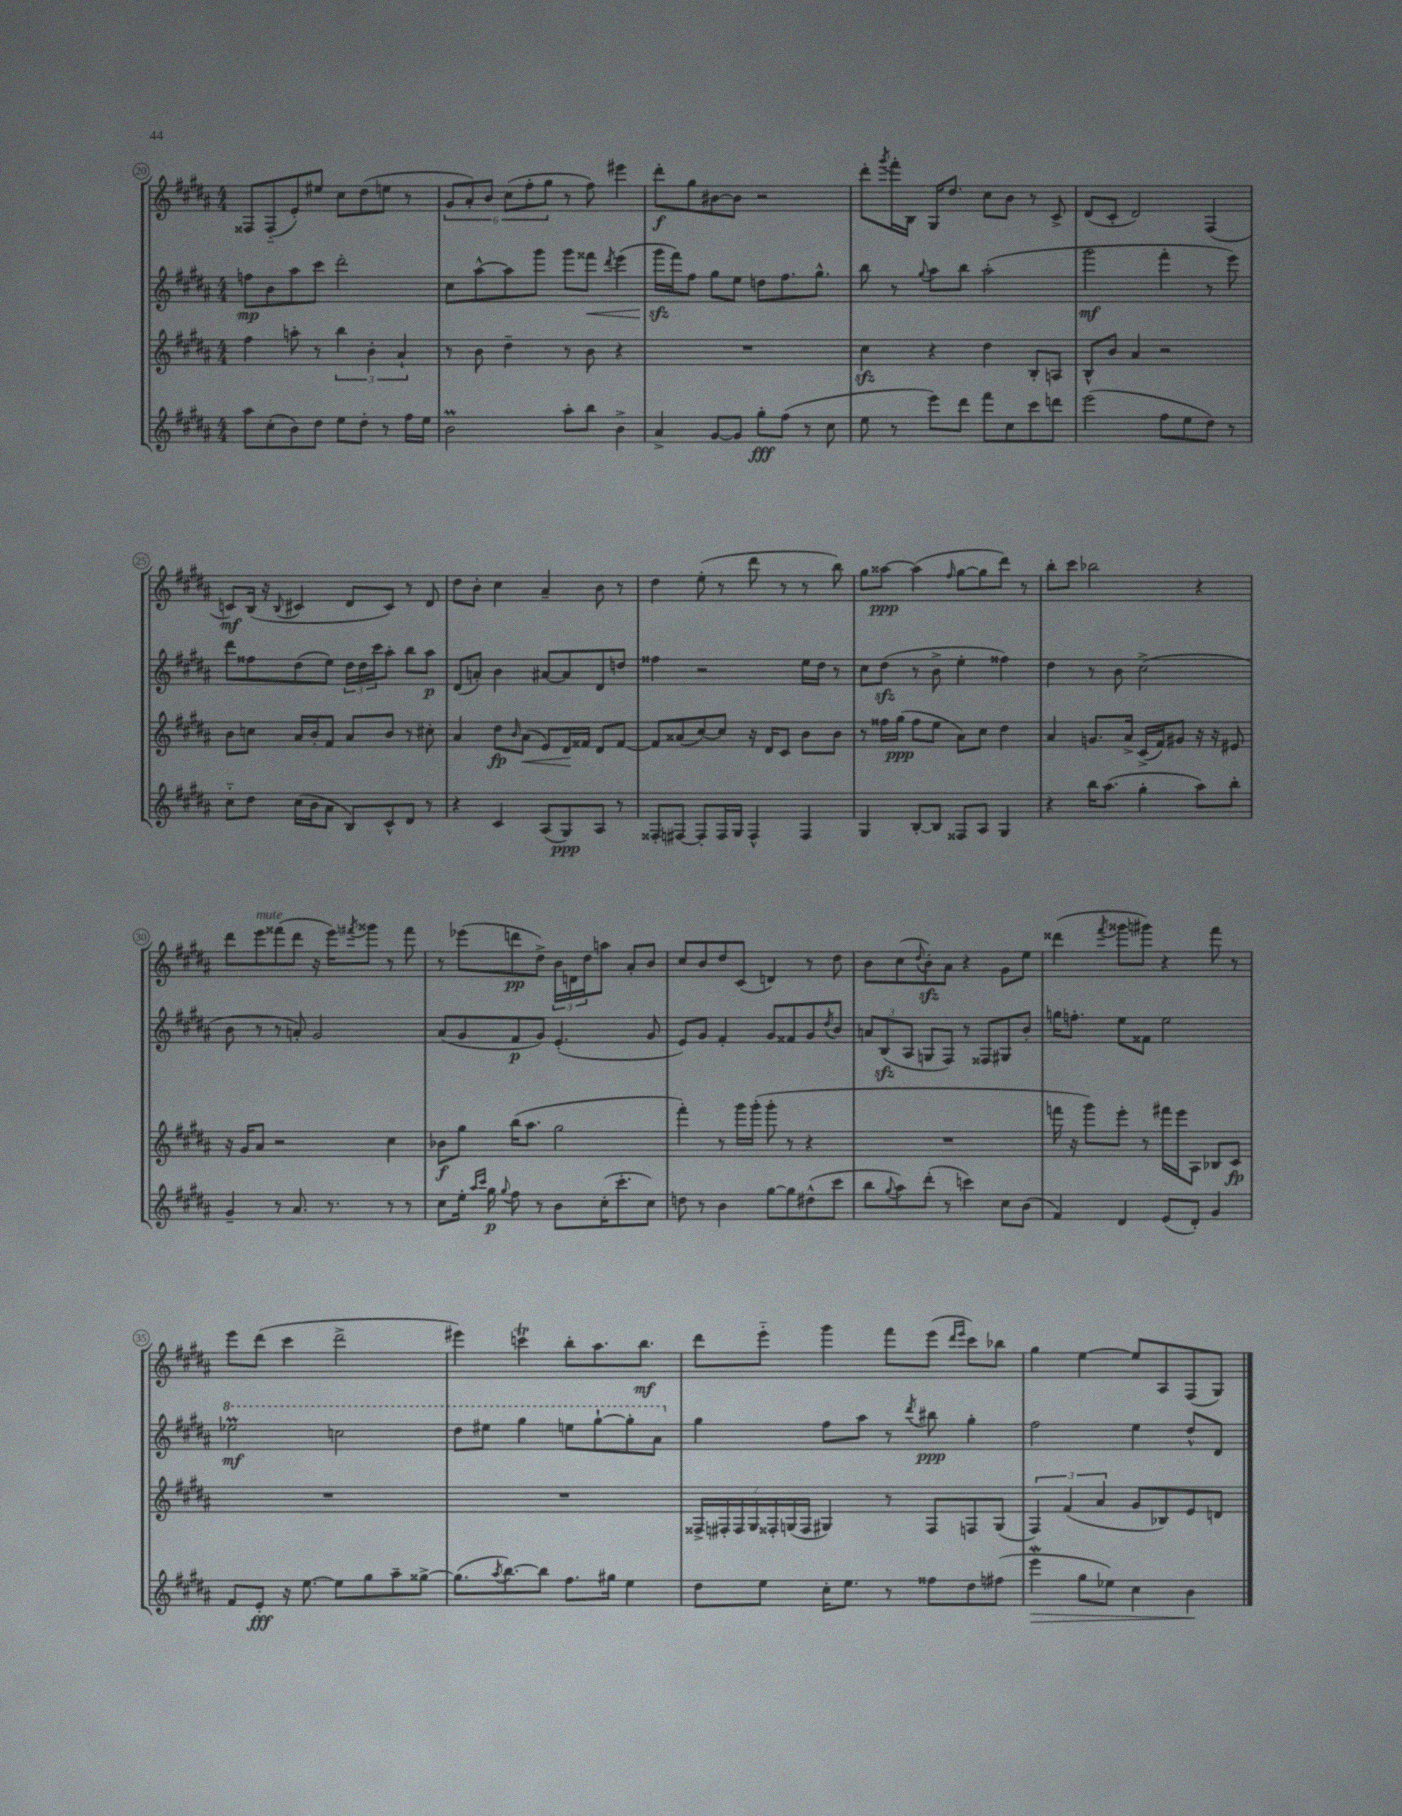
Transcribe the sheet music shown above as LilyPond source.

<<
\new StaffGroup <<
\new Staff = "s0" {
    \clef treble \key b \major \numericTimeSignature \time 4/4
    fisis8 fisis8-_( e'8-.) eis''8 cis''8 dis''8( e''8 r8 |
    \tuplet 6/4 { gis'8 ais'8-.) b'8 cis''8( fis''8-. gis''8 } r8 fis''8) eis'''4 |
    dis'''8-.\f gis''8 bis'8~ bis'8 r2 |
    dis'''8-. \acciaccatura { gis'''8 } fis'''16-. b16 gis16 dis''8. cis''8 b'8 r8 cis'8-> |
    dis'8( cis'8-. dis'2) fis4( |
    c'8\mf) b16( r16 \appoggiatura { b8 } cis'4 dis'8 cis'8) r8 dis'8 |
    dis''8 b'8-. cis''4 ais'4-- b'8 r8 |
    dis''4 e''8-.( r8 dis'''8 r8 r8 b''8) |
    gis''8 aisis''8~\ppp aisis''4( \grace { fis''16 } gis''8~ gis''8 dis'''8) r8 |
    b''8-. cis'''8 bes''2 r4 |
    dis'''8 e'''8^\markup { \italic "mute" } fisis'''8( dis'''8 r16 e'''16) \acciaccatura { fis'''8 } gisis'''8 r8 fis'''8 |
    r8 ees'''8( d'''8\pp dis''8->) \tuplet 3/2 { b'16 d'16 dis''16 } a''8 ais'8-. b'8 |
    cis''8 b'8 dis''8 cis'8( d'4) r8 dis''8 |
    b'8 cis''8( \appoggiatura { dis''8 } b'8-.\sfz) ais'8 r4 gis'8 e''8 |
    disis'''4( \acciaccatura { fis'''8 } gisis'''8 gis'''8) r4 fis'''8 r8 |
    e'''8 dis'''8( cis'''4 dis'''2-> |
    eis'''4) c'''4\trill b''8-. ais''8. b''8.\mf |
    dis'''8 e'''8-_ gis'''4 fis'''8 e'''8( \grace { dis'''16 e'''16 } cis'''8) bes''8 |
    gis''4 e''4~ e''8 ais8 fis8( gis8) \bar "|." |
}
\new Staff = "s1" {
    \clef treble \key b \major \numericTimeSignature \time 4/4
    f''8\mp b'8 ais''8 cis'''8 dis'''2-. |
    cis''8 ais''8~-^ ais''8 gis'''8 gis'''8 fisis'''8\< \acciaccatura { dis'''8 } e'''4( |
    gis'''16\sfz\! fis'''16) fis''8 gis''8 e''8 d''8 fis''8. gis''8.-^ |
    b''8 r8 \appoggiatura { gis''8 } ais''8 b''8 ais''2-.( |
    gis'''2\mf fis'''4-. r8 e'''8) |
    dis'''8 fisis''8 dis''8( e''8) \tuplet 3/2 { dis''16 dis''16 cis'''16 } ais''8-. b''8 ais''8\p |
    dis'8( a'8-.) b'4 ais'8~ ais'8 dis'8 d''8 |
    fisis''4 r2 e''16 dis''16 r8 |
    cis''8 dis''8\sfz( r8 b'8-> e''4-. fisis''4) |
    dis''4 r8 b'8 cis''2->( |
    b'8 r8 r8 a'8-.) gis'2 |
    ais'8( gis'8 fis'8\p gis'8) e'4.-.( gis'8 |
    e'8) gis'8 fis'4-. gis'8 fisis'8 gis'8 \acciaccatura { dis''8 } b'8 |
    \tuplet 3/2 { a'8 b8\sfz( ais8 } g8 fis8) r8 fisis8 gis8 b'8-. |
    g''16 f''8.-. e''8 fisis'8 e''2 |
    \ottava #1 ees'''2\prall\mf c'''2 |
    dis'''8 eis'''8 gis'''4 e'''8 gis'''8~-! gis'''8-. ais''8 \ottava #0 |
    gis''4 fis''8 ais''8 r8 \acciaccatura { dis'''8 } bis''8\ppp gis''4-. |
    fis''2 e''4 dis''8-^ dis'8 \bar "|." |
}
\new Staff = "s2" {
    \clef treble \key b \major \numericTimeSignature \time 4/4
    fis''4 a''8-. r8 \tuplet 3/2 { b''4 b'4-. ais'4-! } |
    r8 b'8 dis''4-- r8 b'8 r4 |
    R1 |
    cis''4\sfz r4 dis''4 b8-. a8 |
    b8-^ b'8 ais'4 r2 |
    b'8 c''8 ais'16 b'16-. fis'8 ais'8 b'8 r8 cis''8-. |
    ais'4 dis''8\fp \grace { b'16 } ais'8\<( e'8) dis'16\! fisis'16 dis'8 fisis'8~ |
    fisis'8 aisis'8( cis''8~) cis''8 r16 dis'16 cis'8 b'8 b'8 |
    r8 fisis''16 gis''16\ppp( fisis''8 e''8 ais'8) cis''8 dis''4 |
    ais'4 g'8. ais'16-> cis'16->( fis'16) gis'8 r16 r16 eis'8 |
    r16 gis'16 ais'8 r2 cis''4 |
    bes'8\f gis''8 b''16( ais''8. gis''2 |
    fis'''4-.) r8 gis'''16 gis'''16-.( gis'''8-. r8 r4 |
    R1 |
    f'''16 r16 gis'''8) e'''8-. r8 fis'''16 e'''16 ais8 bes8 cis'8\fp |
    R1 |
    R1 |
    \tuplet 7/4 { fisis16-> fis16-. fis16 gis16 fisis16-. g16( fisis16 } gis4) r8 fisis8 f8 gis8( |
    \tuplet 3/2 { fis4) fis'4( ais'4 } gis'8 bes8) e'8 d'8 \bar "|." |
}
\new Staff = "s3" {
    \clef treble \key b \major \numericTimeSignature \time 4/4
    ais''8 cis''8-.( b'8) dis''8 e''8 dis''8-. r8 fis''16 e''16 |
    b'2\prall ais''8-. b''8 b'4-> |
    ais'4-> gis'8~ gis'8 gis''8-.\fff fis''8( r8 cis''8 |
    e''8 r8 e'''8) dis'''8 fis'''8 cis''8 cis'''8 d'''8 |
    e'''2( fis''8 e''8 dis''8) r8 |
    cis''8-_ dis''8 cis''16( b'16 ais'8 b8) cis'8-^ dis'8 r8 |
    r4 cis'4 ais8( gis8\ppp) ais8 r8 |
    fisis8-. fis8~ fis8-. fis16 gis16 fis4-^ fis4 |
    gis4 b8~-. b8 fisis8 ais8 gis4 |
    r4 b''16 ais''8.( gis''4-. ais''8) b''8-. |
    gis'4-- r8 ais'8. r8. r8 r8 |
    cis''8 e''16-. \grace { ais''16 cis'''16 } gis''16\p \appoggiatura { gis''8 } fis''8 r8 b'8 cis''16-.( cis'''8.-. cis''8) |
    d''8 r8 b'4 gis''8~ gis''8 dis''8-^( cis'''8 |
    b''8 \appoggiatura { gis''8 } ais''8) dis'''8-.( r8 c'''4) cis''8 b'8( |
    fis'4) dis'4 e'8( dis'8-.) gis'4 |
    fis'8 e'8-.\fff r16 e''8.~ e''8 gis''8 ais''8-- gisis''8~-> |
    gisis''8.( \acciaccatura { ais''8 } b''8.~) b''8 fis''8. gis''16 e''4 |
    dis''8 e''8 cis''16-. e''8. r8 fisis''8 dis''8 fis''8( |
    e'''4\mordent\> gis''8 ees''8) cis''4 b'4\! \bar "|." |
}
>>
>>
\layout { \context { \Score currentBarNumber = #20 \override BarNumber.stencil = #(make-stencil-circler 0.1 0.3 ly:text-interface::print) } }
